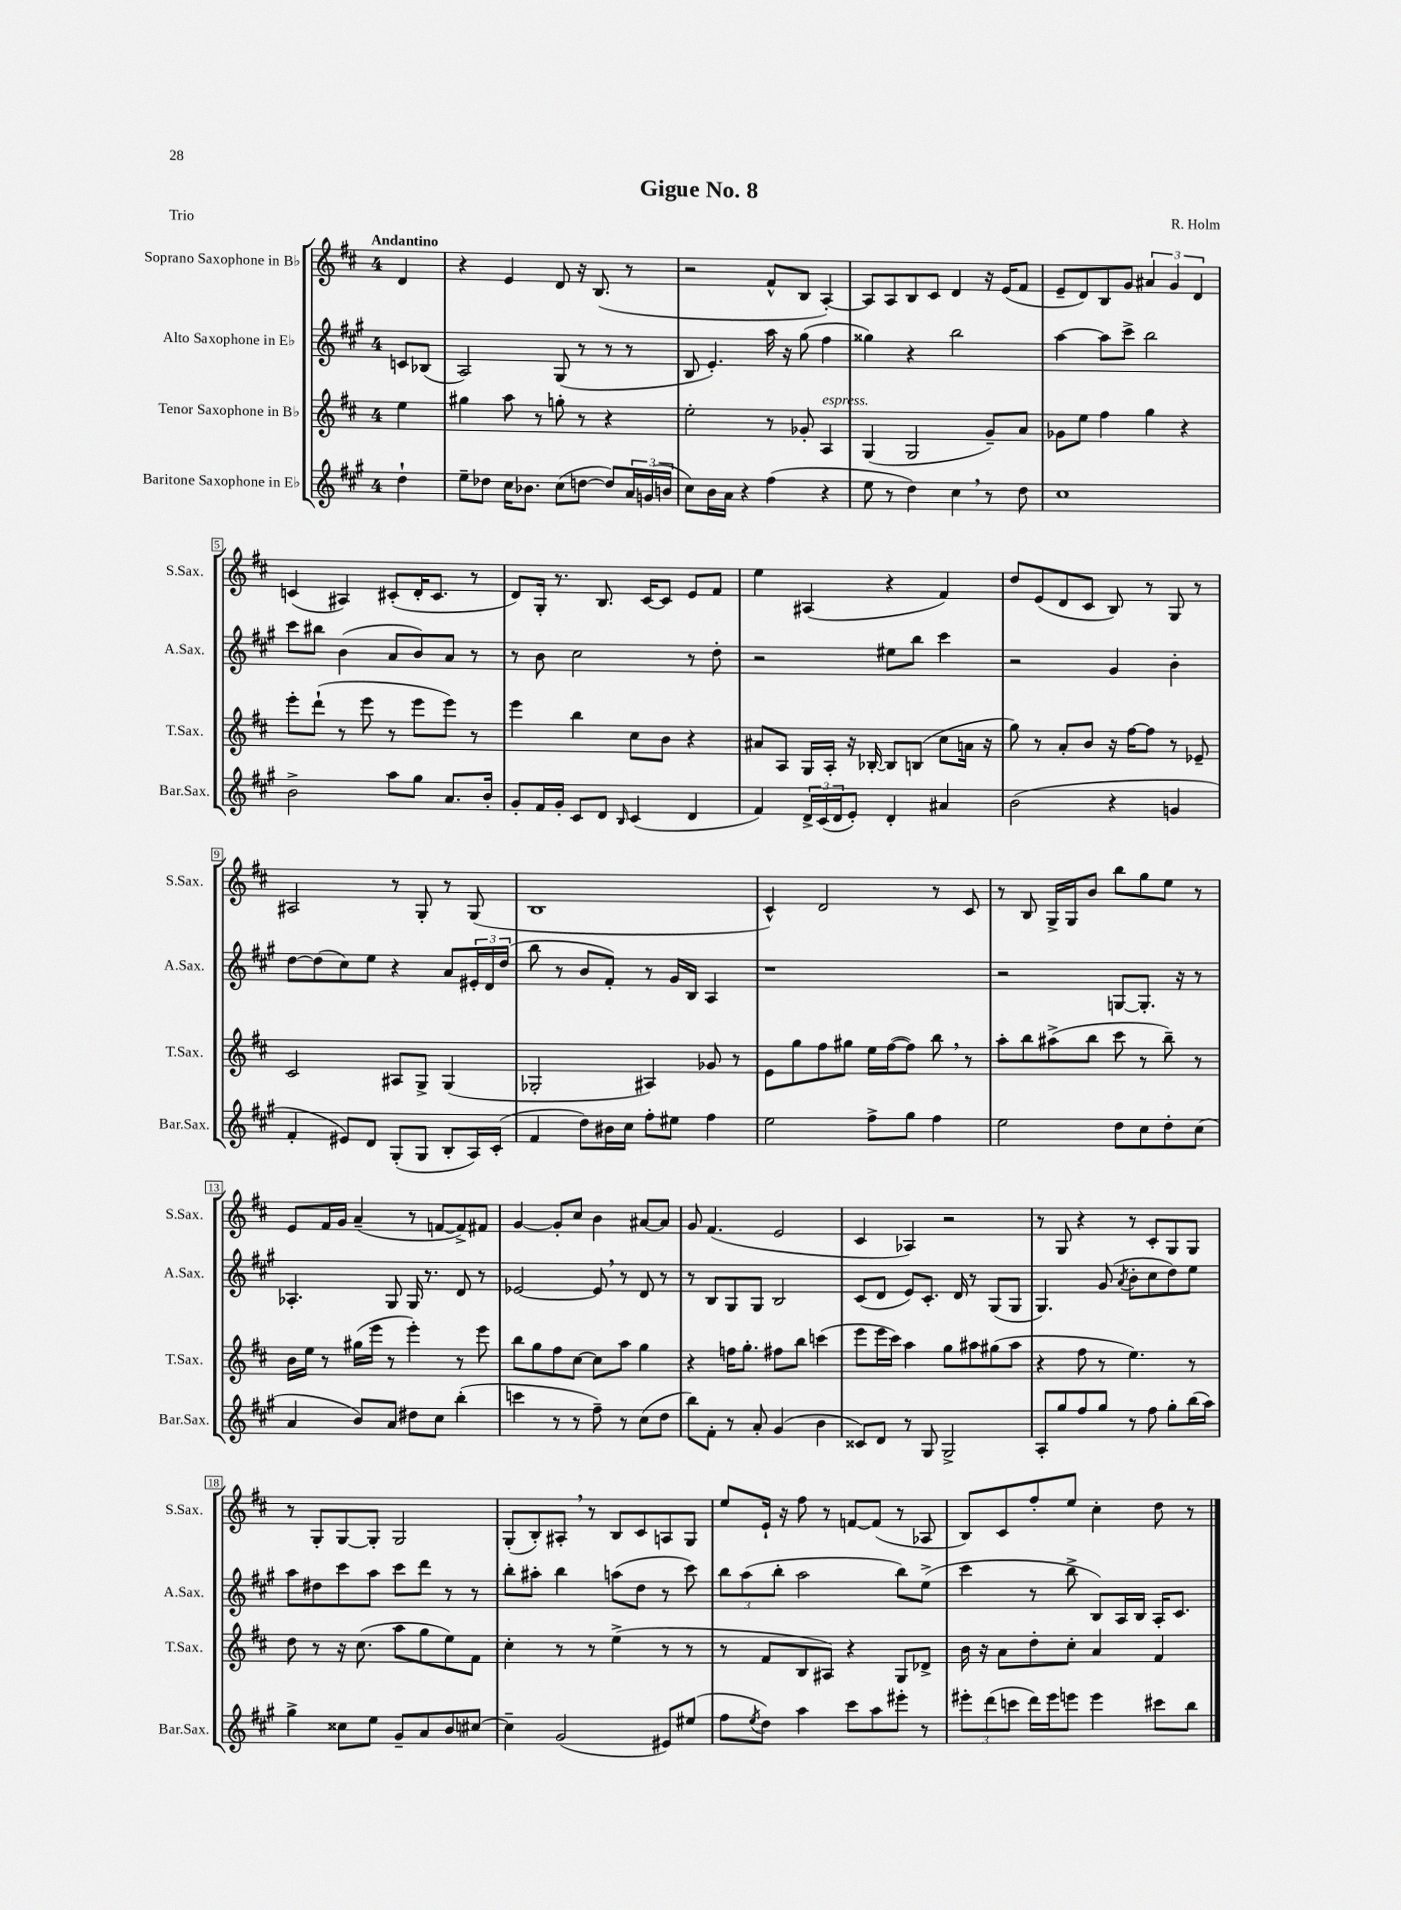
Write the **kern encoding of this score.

**kern	**kern	**kern	**kern
*part4	*part3	*part2	*part1
*staff4	*staff3	*staff2	*staff1
*I"Baritone Saxophone in E♭	*I"Tenor Saxophone in B♭	*I"Alto Saxophone in E♭	*I"Soprano Saxophone in B♭
*I'Bar.Sax.	*I'T.Sax.	*I'A.Sax.	*I'S.Sax.
*clefG2	*clefG2	*clefG2	*clefG2
*k[f#c#g#]	*k[f#c#]	*k[f#c#g#]	*k[f#c#]
*M4/4	*M4/4	*M4/4	*M4/4
=	=	=	=
!	!	!	!LO:TX:a:B:t=Andantino
4dd`\	4ee\	8cn/L	4d/
.	.	(8B-X/J	.
=1	=1	=1	=1
8ee~\L	4gg#X\	2A/)	4r
8dd-X\J	.	.	.
16cc#\KL	8aa\	.	4e/
8.b-X\J	.	.	.
.	8r	.	.
(8cc#\L	8ggn'\	(8G#/	8d/
[8ddn\J	8r	8r	16r
.	.	.	(8.B/
8dd/L])	4r	8r	.
24a/L	.	8r	8r
(24gn/	.	.	.
24bn/JJ	.	.	.
=2	=2	=2	=2
8cc#\L)	2ee'\	8B/	2r
16b\L	.	4.e'/)	.
16a\JJ	.	.	.
4r	.	.	.
(4ff#\	8r	16aa\	8f#^^/L
.	.	16r	.
.	8g-X'/	(8gg#\	8B/J
!	!LO:TX:a:i:t=espress.	!	!
4r	4A/	4ff#\	[4A'/)
=3	=3	=3	=3
8ee\	(4G/	4gg##X\)	8A/L]
8r	.	.	8A/
4dd\)	2G/	4r	8B/
.	.	.	8c#/J
4cc#,\	.	2bb\	4d/
8r	8g~/L)	.	16r
.	.	.	(16e/KL
8dd\	8a/J	.	8f#/J
=4	=4	=4	=4
1cc#	8g-X\L	[4aa\	8e~/L
.	8ee\J	.	8d/)
.	4ff#\	8aa\L]	8B/
.	.	8ccc#^\J	8g/J
.	4gg\	2bb\	6a#X/
.	.	.	6g/
.	4r	.	.
.	.	.	6d/
!!LO:LB:g=z
=5	=5	=5	=5
2b^\	8eee'\L	8ccc#\L	(4cn/
.	(8ddd`\J	8bb#X\J	.
.	8r	(4b\	4A#X/)
.	8eee\	.	.
8aa\L	8r	8a/L	(8c#X'/L
8gg#\J	8eee\L	8b/)	16d'/K
.	.	.	8.c#/J
8.a/L	8eee\J)	8a/J	.
.	8r	8r	8r
16b'/Jk	.	.	.
=6	=6	=6	=6
8g#'/L	4eee\	8r	8d/L)
16f#/L	.	8b\	16G'/Jk
16g#'/JJ	.	.	8.r
8c#/L	4bb\	2cc#\	.
8d/J	.	.	8.B/
16qqB/	.	.	.
(4c#/	8cc#\L	.	.
.	.	.	[16c#/KL
.	8b\J	.	8c#/J]
4d/	4r	8r	8e/L
.	.	8dd'\	8f#/J
=7	=7	=7	=7
4f#/)	8a#X/L	2r	4ee\
.	8A/J	.	.
24d^/LL	16G/LL	.	(4A#X/
(24c#/	.	.	.
.	16A'/JJ	.	.
24d/J	.	.	.
8e'/J)	16r	.	.
.	[16B-X'/	.	.
4d'/	8B-/L]	8ee#X\L	4r
.	(8Bn/J	8bb\J	.
4a#X/	8cc#\L	4ccc#\	4f#/)
.	16an\Jk	.	.
.	16r	.	.
=8	=8	=8	=8
(2b\	8gg\)	2r	8dd/L
.	8r	.	(8e/
.	8a'/L	.	8d/
.	8b/J	.	8c#/J
4r	16r	4g#/	8B/)
.	[16ff#\KL	.	.
.	8ff#\J]	.	8r
4gn/	8r	4b'\	8G/
.	8e-X~/	.	8r
!!LO:LB:g=z
=9	=9	=9	=9
4f#'/	2c#/	[8dd\L	2A#X/
.	.	(8dd\]	.
8e#X/L)	.	8cc#\)	.
8d/J	.	8ee\J	.
(8G#'/L	8A#X/L	4r	8r
8G#/J	8G^/J	.	8G'/
8B'/L	(4G/	8a/L	8r
16A/L)	.	24e#X'/L	(8G/
.	.	24d/	.
(16c#'/JJ	.	.	.
.	.	(24dd/JJ	.
=10	=10	=10	=10
4f#/	2G-X'/	8bb\	1B
.	.	8r	.
8dd\L)	.	8b/L	.
16b#X\L	.	8f#'/J)	.
16cc#\JJ	.	.	.
8ff#'\L	4A#X/)	8r	.
8ee#X\J	.	16g#/LL	.
.	.	16B/JJ	.
4ff#\	8g-X/	4A/	.
.	8r	.	.
=11	=11	=11	=11
2ee\	8e\L	1r	4c#^^/)
.	8gg\	.	.
.	8ff#\	.	2d/
.	8gg#X\J	.	.
8ff#^\L	16ee\LL	.	.
.	([16ff#\J	.	.
8gg#\J	8ff#\J])	.	.
4ff#\	8bb,\	.	8r
.	8r	.	8c#/
=12	=12	=12	=12
2ee\	8aa'\L	2r	8r
.	8bb\	.	8B/
.	(8aa#X^\	.	16G^/LL
.	.	.	16G/J
.	8bb\J	.	8b/J
8dd\L	8ccc#\	[8Gn/L	8bb\L
8cc#\	8r	8.G'/J]	8gg\
8dd'\	8bb~\)	.	8ee\J
.	.	16r	.
(8cc#\J	8r	8r	8r
!!LO:LB:g=z
=13	=13	=13	=13
4a/	16b\LL	4.A-X'/	8e/L
.	16ee\JJ	.	.
.	8r	.	16f#/L
.	.	.	16g/JJ
8b/L)	(16gg#X\LL	.	(4a~/
.	16eee\JJ	.	.
8a/J	8r	8G#/	.
8dd#X\L	4eee'\)	16G#/	8r
.	.	8.r	.
8cc#\J	.	.	[8fn/L
(4bb'\	8r	8d/	8f^/])
.	8eee\	8r	8f#X/J
=14	=14	=14	=14
4cccn\	8bb\L	[2e-X/	[4g/
.	8gg\	.	.
8r	8ff#\	.	8g'/L]
8r	[8cc#\J	.	8cc#/J
8ff#~\)	8cc#\L]	8e-,/]	4b\
8r	8aa\J	8r	.
(8cc#\L	4gg\	8d/	[8a#X/L
8dd\J	.	8r	8a#/J]
=15	=15	=15	=15
8bb\L)	4r	8r	8g/
8f#'\J	.	8B/L	(4.f#/
8r	16ffn\KL	8G#/	.
.	8.gg'\J	.	.
8a'/	.	8G#/J	.
(4g#/	8ff#X\L	2B/	2e/
.	8bb\J	.	.
4b\	(4cccn\	.	.
=16	=16	=16	=16
8c##X/L)	8eee\L	(8c#/L	4c#/
8d/J	16eee\L	8d/J	.
.	16ccc#\JJ)	.	.
8r	4aa\	8e/L)	4A-X/)
8G#/	.	8.c#'/J	.
2G#^/	8gg\L	.	2r
.	.	16d/	.
.	8aa#X\	8r	.
.	(8gg#X\	(8G#/L	.
.	8aa#\J	8G#/J	.
=17	=17	=17	=17
8A'/L	4r	4.G#/)	8r
8gg#/	.	.	8G/
8ff#/	8ff#\	.	4r
8gg#/J	8r	(8g#/	.
.	.	8qa/	.
8r	4.ee\)	8b'\L	8r
8ff#\	.	8cc#\	8c#'/L
8gg#'\L	.	8dd\)	8G/
(16bb\L	8r	8ee\J	8G/J
16aa\JJ)	.	.	.
!!LO:LB:g=z
=18	=18	=18	=18
4gg#^\	8dd\	8aa\L	8r
.	8r	8dd#X\	8G'/L
8cc##X\L	16r	8ccc#\	[8G/
.	(8.cc#\	.	.
8ee\J	.	8aa\J	8G'/J]
8g#~/L	8aa\L	8ccc#\L	2G/
8a/	8gg\	8ddd\J	.
8b/	8ee\)	8r	.
[8cc#X/J	8f#\J	8r	.
=19	=19	=19	=19
4cc#~\]	4cc#'\	8bb'\L	(8G'/L
.	.	8aa#X'\J	8B'/)
(2g#/	8r	4bb\	8A#X',/J
.	8r	.	8r
.	(4ee^\	(8aan\L	8B/L
.	.	8dd\J	8c#/
8e#X/L)	8r	8r	8An/
(8ee#X/J	8r	8ccc#\)	8G/J
=20	=20	=20	=20
8ff#\L	8r	12bb\L	8ee/L
.	.	(12aa\	.
8qee/	.	.	.
8dd\J)	8f#/L	.	16e`/Jk
.	.	12bb'\J	.
.	.	.	16r
4aa\	8B/	2aa\	8ff#\
.	8A#X/J)	.	8r
8ccc#\L	4r	.	[8fn/L
8aa\	.	.	(8f/J]
8eee#X'\J	8G/L	8bb\L)	8r
8r	8d-X^/J	(8ee^\J	8A-X/
=21	=21	=21	=21
12eee#X'\L	16b\	4ccc#\	8B/L)
.	16r	.	.
(12ddd\	.	.	.
.	8a\L	.	8c#/
12cccn\J	.	.	.
16ddd\LL)	8dd'\	8r	8ff#'/
16eee#\J	.	.	.
8eeen\J	8cc#'\J	8bb^\	8ee/J
4eee\	4a/	8B/L)	4cc#'\
.	.	16A/L	.
.	.	16B/JJ	.
8ccc#X\L	4f#/	16A'/KL	8dd\
.	.	8.c#/J	.
8bb\J	.	.	8r
==	==	==	==
*-	*-	*-	*-
